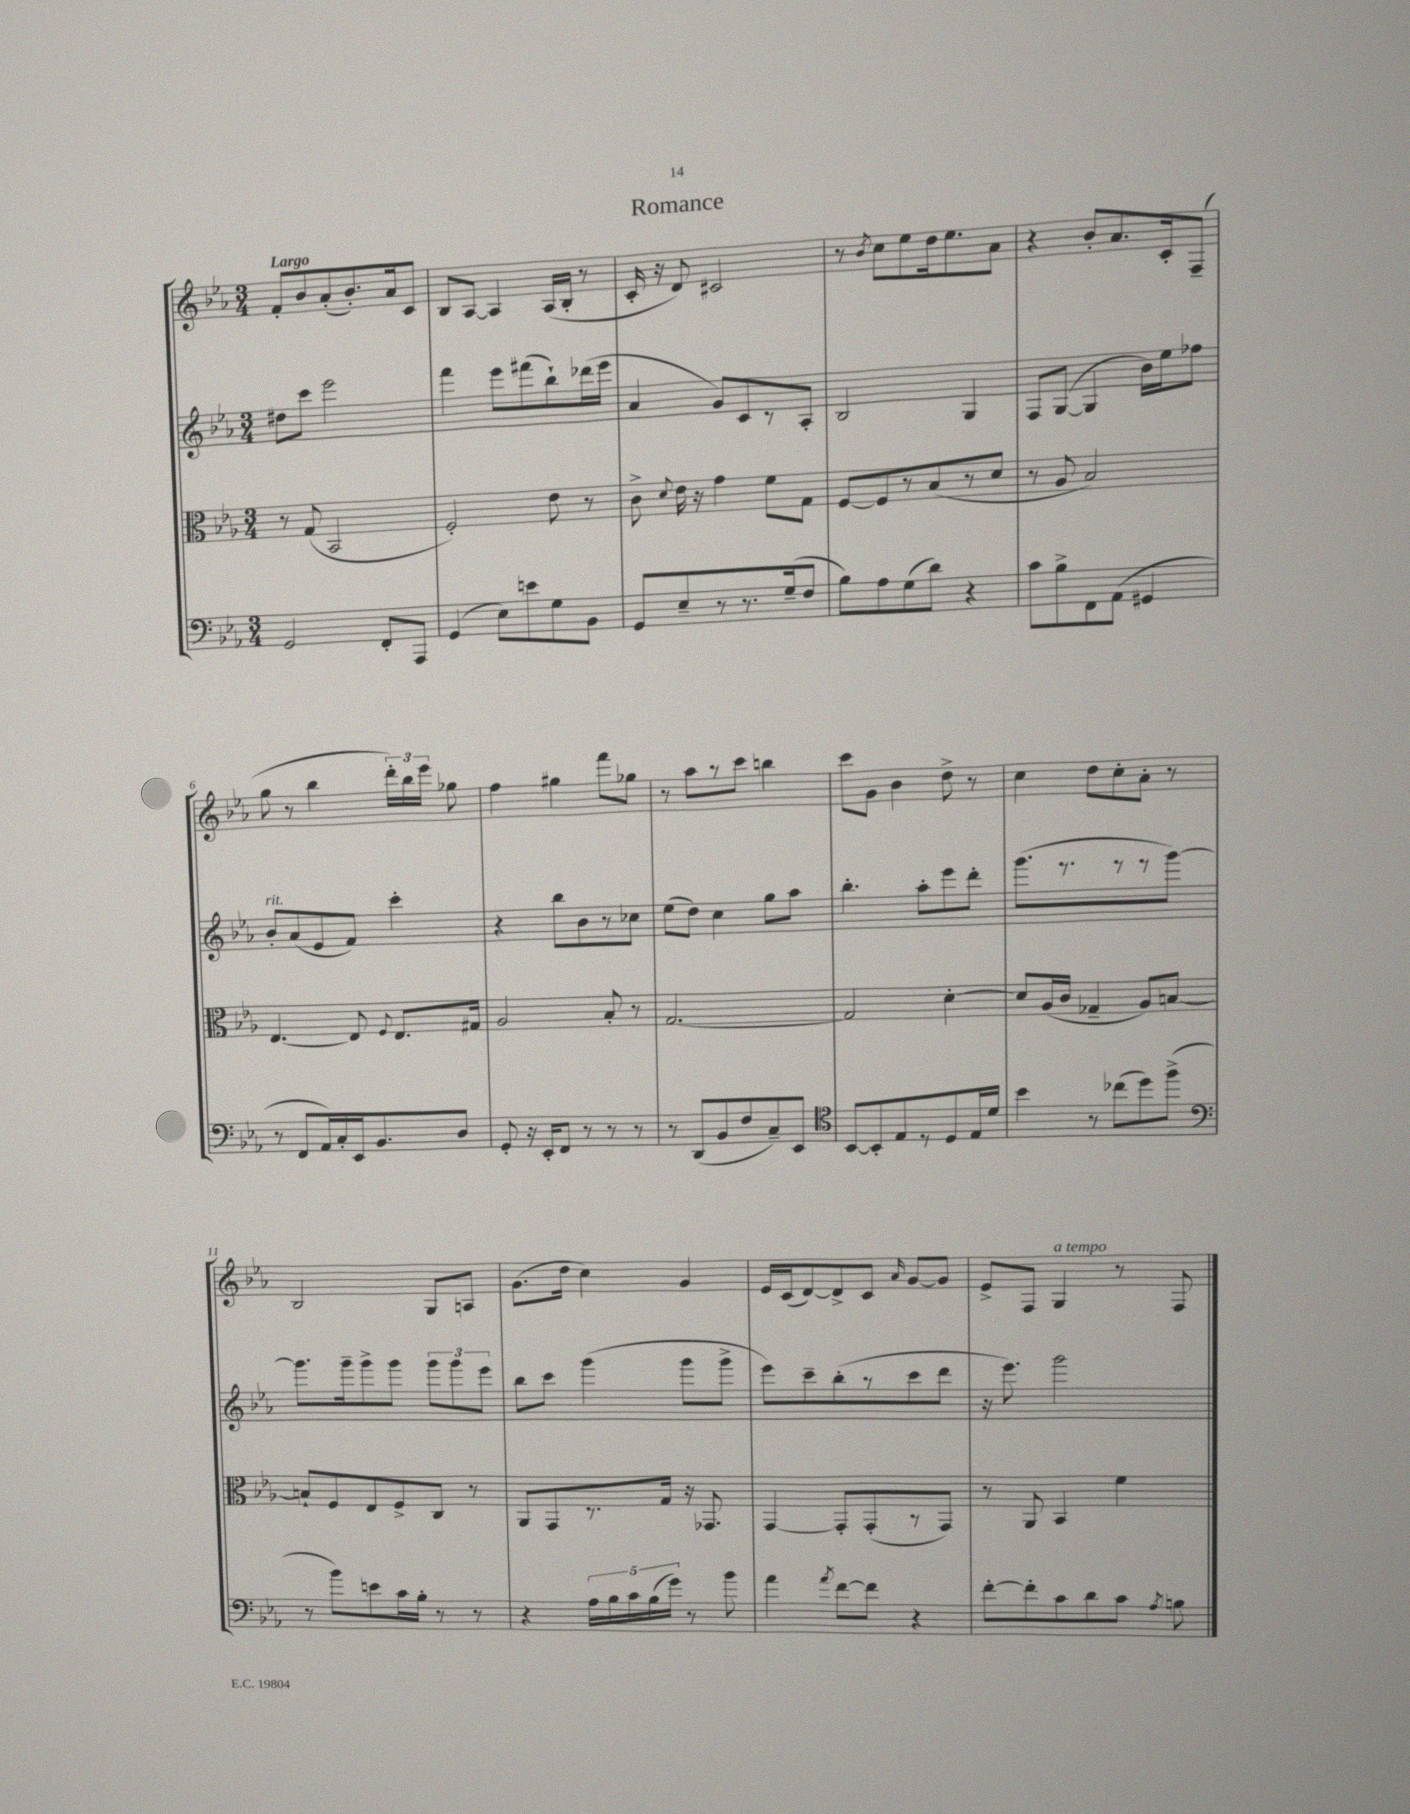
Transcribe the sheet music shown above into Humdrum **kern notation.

**kern	**kern	**kern	**kern
*staff4	*staff3	*staff2	*staff1
*clefF4	*clefC3	*clefG2	*clefG2
*k[b-e-a-]	*k[b-e-a-]	*k[b-e-a-]	*k[b-e-a-]
*M3/4	*M3/4	*M3/4	*M3/4
2GG	8r	8dd#	8f'
.	(8G	8ccc	8b-
.	2BB-	2eee-	(8a-'
.	.	.	8.b-')
8FF'	.	.	.
.	.	.	16a-
8AAA-	.	.	8c
=	=	=	=
(4GG	2F')	4fff	8B-
.	.	.	[8A-
8E-)	.	8eee-	4A-]
8e	.	(8fff#	.
8G	8e-	8bb-`)	(16A-
.	.	.	16B-'
8BB-	8r	(16ddd-	8r
.	.	16eee-	.
=	=	=	=
8GG	8c^	4a-	16c'
.	.	.	16r
.	8qqd	.	.
8E-~	16e-	.	8d)
.	16r	.	.
8r	4g	8g)	2c#
8.r	.	8c	.
.	8f	8r	.
(16G~	.	.	.
8F	8G	8A-'	.
=	=	=	=
8B-)	[8F	2B-	8r
.	.	.	8qb-
8A-	8F]	.	8cc
(8G	8r	.	8ee-
8d)	(8B-	.	16dd
.	.	.	8.ee-
4r	8r	4G	.
.	8d	.	8a-
=	=	=	=
8c	8r	8F	4r
8B-^	8A-	([8G	.
8FF	2B-)	4G]	8b-'
(8AA-	.	.	8.a-
4GG#	.	16b-)	.
.	.	16ee-	16c'
.	.	8ff-	(8F~
=	=	=	=
8r	[4.E-	8b-'	8gg
8FF	.	(8a-	8r
16AA-)	.	8e-	4bb-
16C'	.	.	.
16EE-	8E-]	8f)	.
8.BB-	.	.	.
.	8qqF	.	.
.	8.E-	4ccc'	24ddd')
.	.	.	24bb-
.	.	.	24eee-
8D	.	.	8gg-
.	16G#	.	.
=	=	=	=
8GG'	2A-	4r	4ff
16r	.	.	.
16EE-'	.	.	.
8FF	.	8bb-	4gg#
8r	.	8b-	.
8r	8B-'	8r	8fff
8r	8r	8cc-	8gg-
=	=	=	=
8r	[2.G	(8ee-	8r
(8DD	.	8dd)	8aa-
8BB-	.	4cc	8r
8F	.	.	8ccc
8C~)	.	8gg	4bb
8EE-	.	8aa-	.
=	=	=	=
*clefC4	*	*	*
[8BB-	2G]	4.bb-'	8ccc
8BB-']	.	.	8g
8E-	.	.	4b-
8r	.	8aa-'	.
8D	[4d'	8eee-	8dd^
16E-	.	8ddd'	8r
16d	.	.	.
=	=	=	=
4b-	8d]	(8.ggg	4cc
.	(16A-	.	.
.	16c	8.r	.
8r	4G-~	.	8dd
(8cc-	.	8r	8cc'
8dd)	8A-)	8r	8a-'
(8ff^	[8B	[8ggg)	8r
=	=	=	=
*clefF4	*	*	*
8r	8B`]	8.ggg]	2B-
8b-)	8F	.	.
.	.	16ggg~	.
8e	8E-	8ggg^	.
16c	8F^	8ggg	.
16B-'	.	.	.
8r	8C	12ggg	8G
.	.	12ggg	.
8r	8r	.	8A
.	.	12eee-	.
=	=	=	=
4r	8AA-	8bb-	(8.g
.	8GG	8ccc	.
.	.	.	16dd
20A-	8.r	(4ggg	4cc)
20B-	.	.	.
20c	.	.	.
(20B-	.	.	.
.	16G	.	.
20g)	.	.	.
8r	16r	8ggg	4g
.	8.GG-	.	.
8b-	.	8ggg^	.
=	=	=	=
4a-	[4GG	8eee-)	16e-
.	.	.	(16c
.	.	8ccc~	[8d)
8qa-	.	.	.
[8f	8GG']	(8bb-'	8d^]
8f]	(8GG'	8r	8c
.	.	.	16qqa-
4r	8r	8ccc	[8g
.	8GG)	8ddd	8g]
=	=	=	=
[8f'	8r	16r	8e-^
.	.	8.eee-)	.
8f']	8AA-	.	8F
8c	4BB-	2ggg	4G
8d	.	.	.
8c	4f	.	8r
8qA-	.	.	.
8B	.	.	8F
==	==	==	==
*-	*-	*-	*-
